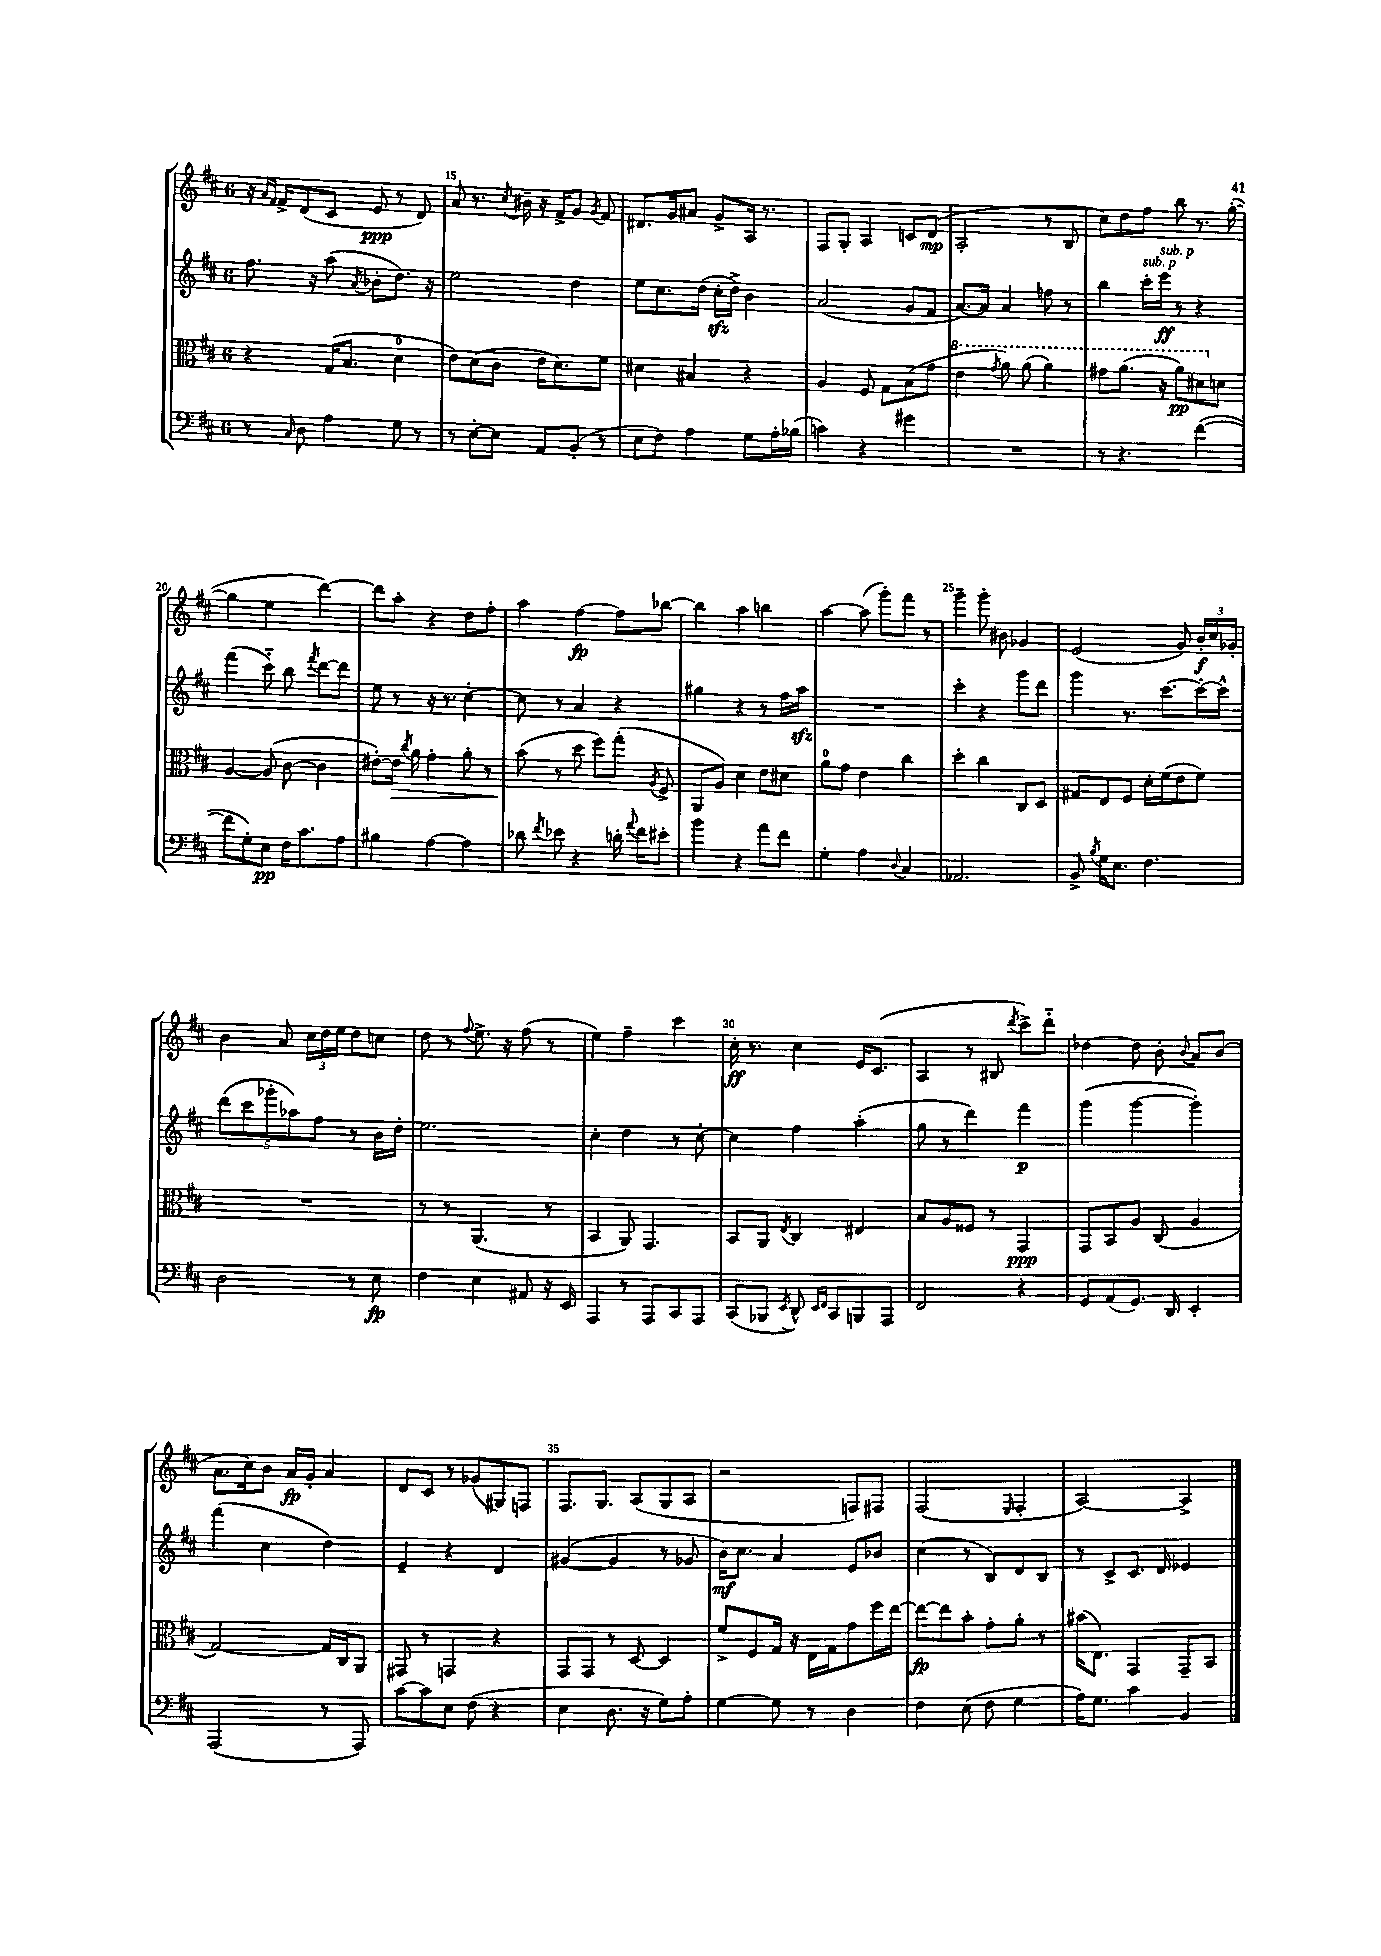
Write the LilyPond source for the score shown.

<<
\new StaffGroup <<
\new Staff = "s0" {
    \clef treble \key d \major \once \override Staff.TimeSignature.style = #'single-digit \time 6/8
    \autoBeamOff r16 \grace { a'16[ fis'16] } fis'16[-> d'8( cis'8] e'8\ppp r8 d'8) |
    a'8 r8. \acciaccatura { cis''8 } bis'16-- r16 fis'16[-> g'8] \acciaccatura { g'8 } fis'8 |
    dis'8.[ g'16 ais'8] g'8[-> a16] r8. |
    fis8[ g8]-. a4 c'8[ d'8]\mp( |
    a2-. r8 b8 |
    cis''8[) d''8 fis''8] b''8 r8. g''16~-.( |
    g''4 e''4 d'''4~) |
    d'''8[ a''8]-. r4 d''8[ fis''8]-. |
    a''4 fis''4~\fp fis''8[ bes''8]~ |
    bes''4 a''4 b''4 |
    a''4~ a''8( g'''8[-.) fis'''8] r8 |
    g'''4-- g'''8-. bis'8 ges'4 |
    e'2( g'8) \tuplet 3/2 { b'16[-.\f cis''16 ges'16]-. } |
    b'4 a'8 \tuplet 3/2 { cis''16[ d''16 e''16] } d''8[ c''8] |
    d''8 r8 \appoggiatura { fis''8 } e''8.-> r16 fis''8( r8 |
    e''4) fis''4-- cis'''4 |
    cis''16-.\ff r8. cis''4 e'16[ cis'8.]( |
    a4 r8 bis8 \acciaccatura { d'''8 } cis'''8[->) d'''8]-_ |
    des''4~ des''8 b'8-. \appoggiatura { b'8 } a'8[ b'8]( |
    a'8.[ cis''16) b'8] a'16[\fp g'16]-. a'4 |
    d'8[ cis'8] r8 ges'8[( gis8) f8] |
    fis8.[ g8.] a8[( g8 a8] |
    r2 f8[) fis8] |
    fis2( \grace { e16 } fis4-. |
    a2~) a4-> \bar "|." |
}
\new Staff = "s1" {
    \clef treble \key d \major \once \override Staff.TimeSignature.style = #'single-digit \time 6/8
    \autoBeamOff fis''8. r16 a''8( \acciaccatura { a'8 } bes'8[-. d''8.]) r16 |
    e''2 d''4 |
    e''8[ cis''8. d''16]( cis''16[-.\sfz d''16]->) b'4 |
    a'2( g'8[ fis'8] |
    a'8.[~) a'16] a'4 f''8 r8 |
    b''4 cis'''16[-.^\markup { \italic "sub. p" } e'''16]\ff^\markup { \italic "sub. p" } r8 r4 |
    fis'''4( cis'''8-_) b''8 \acciaccatura { fis'''8 } d'''8[~ d'''8] |
    e''8 r8 r16 r8. cis''4~-. |
    cis''8 r8 a'4 r4 |
    gis''4 r4 r8 fis''16[ a''16]\sfz |
    R2. |
    cis'''4-. r4 g'''8[ d'''8] |
    g'''4 r8. cis'''8.[~ cis'''16~-. cis'''16]-^ |
    \tuplet 5/4 { d'''8[( cis'''8 ges'''8-. aes''8) fis''8] } r8 b'16[ d''16]-. |
    e''2. |
    cis''4-. d''4 r8 cis''8~-. |
    cis''4 fis''4 a''4-.( |
    g''8 r8 d'''4) fis'''4\p |
    g'''4( g'''4~ g'''4-.) |
    fis'''4( cis''4 d''4) |
    e'4-- r4 d'4 |
    gis'4~( gis'4 r8 ges'8 |
    b'16[\mf) cis''8.] a'4 e'8[ bes'8] |
    cis''4( r8 b8[) d'8 b8] |
    r8 cis'8[-> cis'8.] d'16 ees'4 \bar "|." |
}
\new Staff = "s2" {
    \clef alto \key d \major \once \override Staff.TimeSignature.style = #'single-digit \time 6/8
    \autoBeamOff r4 g16[( b8.] d'4-0 |
    e'8[) d'8( cis'8] e'16[ d'8.) fis'8] |
    dis'4 bis4 r4 |
    a4 fis8 g8[ b8( g'8] |
    \ottava #1 e''4 \acciaccatura { g''8 } a''8) a''8( a''4) |
    gis''8[ a''8.]( r16 a''8[\pp) dis''8 \ottava #0 d'!8] |
    a4~ a8( cis'8~ cis'4 |
    eis'8[~-.) eis'16]\> \acciaccatura { cis''8 } a'16 g'4-. a'8-. r8 |
    b'8\!( r8 d''8 fis''8[) g''8]-.( \acciaccatura { a8 } fis8-> |
    a,8[ a8]) d'4 e'8[ dis'8] |
    a'8[-0 g'8] e'4 cis''4 |
    d''4-. cis''4 cis8[ d8] |
    gis8[ e8 fis8] d'16[-. fis'16( e'8 fis'8]) |
    R2. |
    r8 r8 a,4.( r8 |
    b,4 a,8) g,4. |
    b,8[ a,8] \acciaccatura { e8 } cis4 eis4 |
    b8[ a8 fisis8] r8 g,4\ppp |
    g,8[ b,8 a8] cis8( a4 |
    g2~) g16[ cis16 a,8] |
    gis,8 r8 g,4 r4 |
    g,8[ g,8] r8 d8~ d4 |
    fis'8[-> fis8 g16] r16 e16[ g16 g'8 fis''16 e''16]~ |
    e''8[~\fp e''8 b'8]-. g'8[-. a'8]-. r8 |
    bis'16[( e8.]) g,4 g,8[-- b,8] \bar "|." |
}
\new Staff = "s3" {
    \clef bass \key d \major \once \override Staff.TimeSignature.style = #'single-digit \time 6/8
    \autoBeamOff r8 \grace { cis16 } d8 a4 g8 r8 |
    r8 e8[~-. e8] a,8[ b,8]-.( r8 |
    e8[ fis8]) a4 g8[ a16-. bes16]( |
    c'4) r4 gis'4 |
    R2. |
    r8 r4. fis'4~( |
    fis'8[ g8-.) e8]\pp fis16[ cis'8. a8] |
    bis4 a4~ a4 |
    des'8 \acciaccatura { fis'8 } ees'8 r4 d'16-. \appoggiatura { a'8 } fis'16[ eis'8]-. |
    b'4 r4 a'8[ fis'8] |
    g4-. a4 \appoggiatura { d8 } cis4 |
    aes,2. |
    b,8-> \acciaccatura { b8 } g16[ e8.] fis4. |
    d2 r8 e8\fp |
    fis4 e4 ais,8 r16 e,16 |
    a,,4 r8 a,,8[ cis,8 a,,8] |
    cis,8[( bes,,8] \acciaccatura { e,8 } d,8-^) \grace { e,16[ fis,16] } cis,8[ b,,8 a,,8] |
    fis,2 r4 |
    g,8[ a,8( g,8.]) d,16 e,4-. |
    a,,2( r8 a,,8) |
    cis'8[~ cis'8 e8] fis8( r4 |
    e4 d8. r16 g8[) a8]-. |
    g4~ g8 r8 d4 |
    fis4 e8( fis8 g4 |
    a16[) g8.] cis'4 b,4 \bar "|." |
}
>>
>>
\layout { \context { \Score currentBarNumber = #14 \override BarNumber.break-visibility = ##(#f #t #t) barNumberVisibility = #(every-nth-bar-number-visible 5) } }
